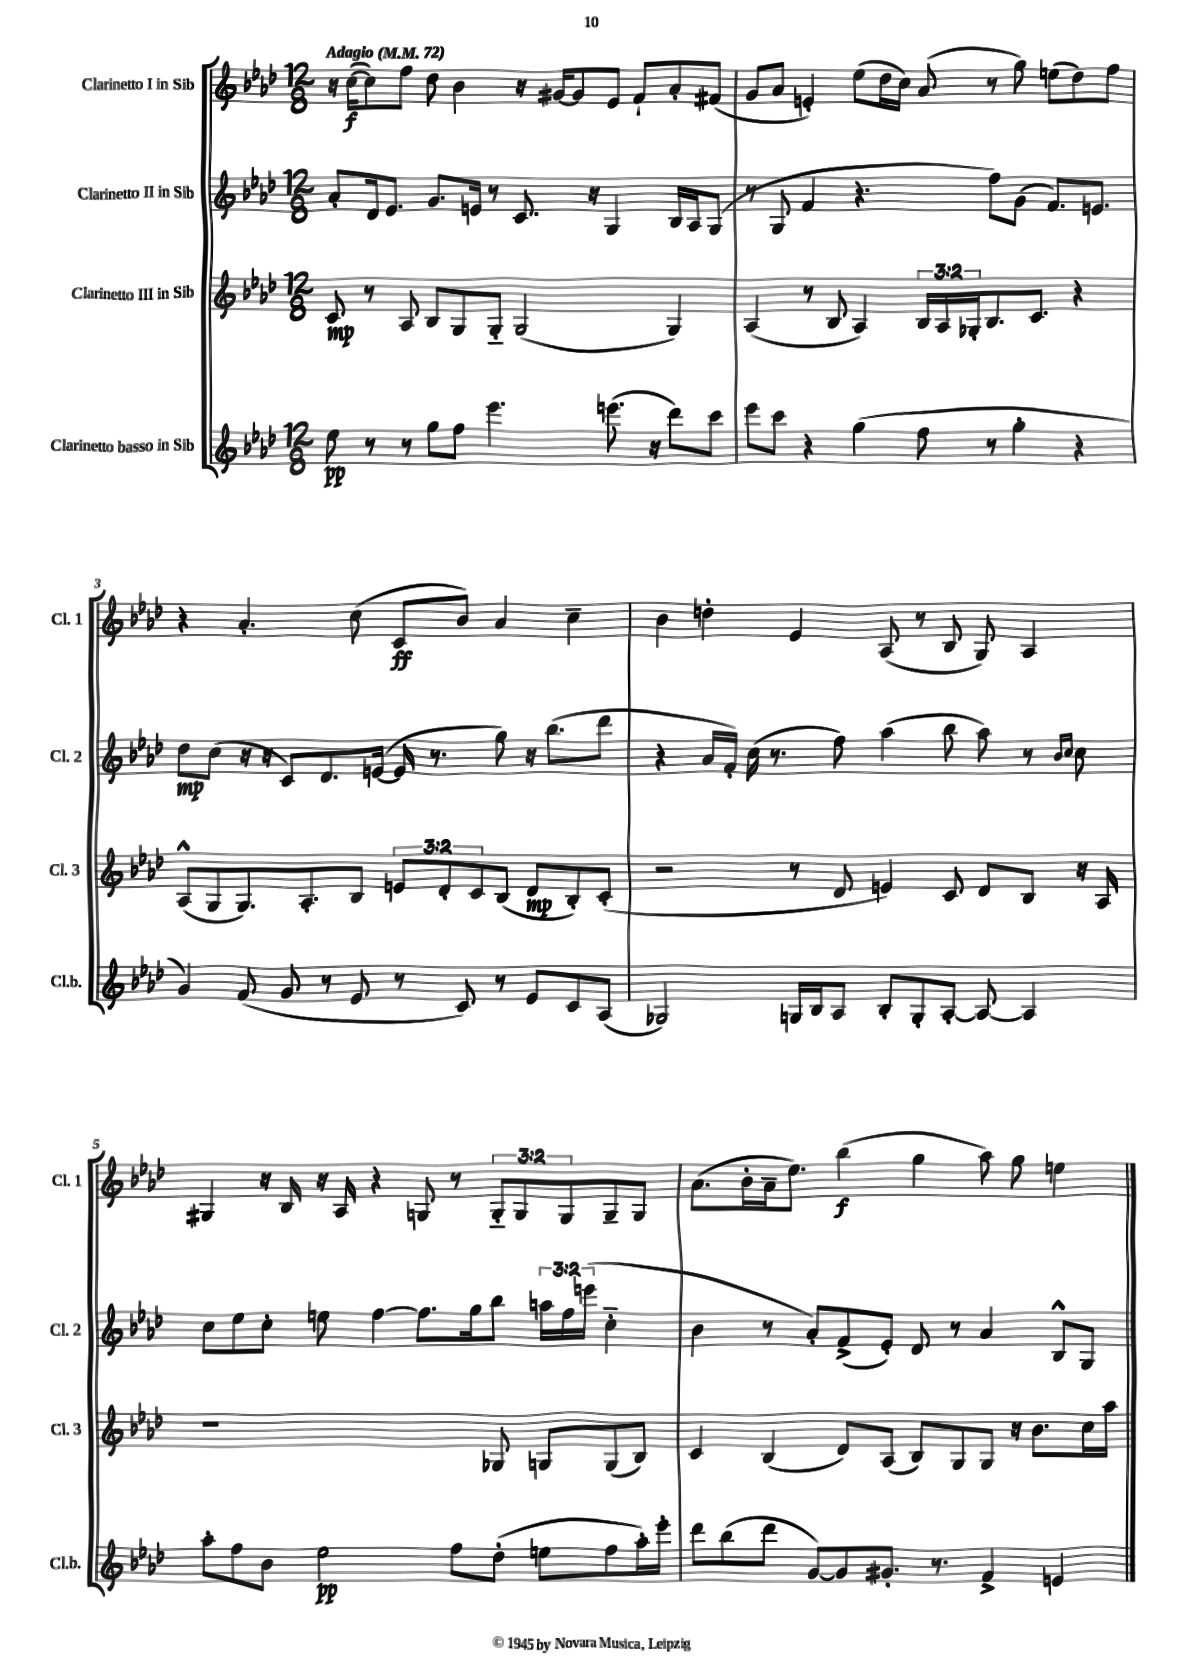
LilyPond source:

<<
\new StaffGroup <<
\new Staff = "s0" \with { instrumentName = "Clarinetto I in Sib" shortInstrumentName = "Cl. 1" } {
    \clef treble \key aes \major \numericTimeSignature \time 12/8 \override Staff.TupletNumber.text = #tuplet-number::calc-fraction-text \tempo "Adagio" 4 = 72
    r16 c''16~\f( c''8) f''8 des''8 bes'4 r16 gis'16~ gis'8 ees'8 f'8-! aes'8-. fis'8( |
    g'8 aes'8 e'4-.) ees''8( des''16 c''16) aes'8( r8 g''8) e''8( des''8) f''8 |
    r4 aes'4.-. c''8( c'8\ff bes'8) aes'4 c''4-- |
    bes'4 d''4-. ees'4 aes8( r8 bes8 g8) aes4 |
    gis4 r16 bes16 r16 aes16 r4 g8 r8 \tuplet 3/2 { g8-_ g8 g8 } g8-- g8 |
    aes'8.( bes'16-. aes'16-- ees''8.) bes''4\f( g''4 aes''8) g''8 e''4 \bar "|." |
}
\new Staff = "s1" \with { instrumentName = "Clarinetto II in Sib" shortInstrumentName = "Cl. 2" } {
    \clef treble \key aes \major \numericTimeSignature \time 12/8 \override Staff.TupletNumber.text = #tuplet-number::calc-fraction-text
    aes'8-. des'16 ees'8. g'8. e'16 r8 c'8. r16 g4 bes16 aes16 g8( |
    r8 g8 f'4 r4. f''8) g'8( f'8.) e'8. |
    des''8\mp c''8( r16 r16 c'8) des'8. e'16~( e'16 r8. g''8) r16 bes''8.( des'''8 |
    r4 aes'16 f'16-.) c''16( r8. f''8) aes''4( bes''8 aes''8) r8 \grace { bes'16 c''16 } c''8 |
    c''8 ees''8 c''8-. e''8 f''4~ f''8. g''16 bes''8 \tuplet 3/2 { a''16 f''16 e'''16( } c''4-_ |
    bes'4 r8 aes'8-.) f'8->( ees'8-.) des'8 r8 aes'4 bes8-^ g8 \bar "|." |
}
\new Staff = "s2" \with { instrumentName = "Clarinetto III in Sib" shortInstrumentName = "Cl. 3" } {
    \clef treble \key aes \major \numericTimeSignature \time 12/8 \override Staff.TupletNumber.text = #tuplet-number::calc-fraction-text
    c'8\mp r8 aes8 bes8 g8 g8-_ g2( g4) |
    aes4( r8 bes8 aes4) \tuplet 3/2 { bes16 aes16 ges16-. } bes8. c'8. r4 |
    aes8-^( g8 g8.) aes8.-. bes8 \tuplet 3/2 { e'8 des'8-. c'8 } bes8( des'8\mp bes8-.) c'8-.( |
    r2 r8 des'8 e'4) c'8 des'8 bes8 r16 aes16 |
    r1 ges8 g8 g8( bes8) |
    c'4 bes4( des'8) aes8( bes8) g8 g8 r16 bes'8. c''16 aes''16 \bar "|." |
}
\new Staff = "s3" \with { instrumentName = "Clarinetto basso in Sib" shortInstrumentName = "Cl.b." } {
    \clef treble \key aes \major \numericTimeSignature \time 12/8
    ees''8\pp r8 r8 g''8 f''8 ees'''4. e'''8.( r16 des'''8) c'''8 |
    ees'''8 c'''8 r4 g''4( f''8 r8 g''4-. r4 |
    g'4) f'8( g'8 r8 ees'8 r8 c'8) r8 ees'8 c'8 aes8( |
    ges2) g16 bes16 aes8 bes8-. g8-. aes8~-. aes8~ aes4 |
    aes''8-. f''8 bes'8 ees''2\pp f''8 des''8-.( e''8 f''8 aes''16-.) ees'''16-. |
    des'''8 bes''8( des'''8 g'8~) g'8 gis'8.-. r8. f'4-> e'4 \bar "|." |
}
>>
>>
